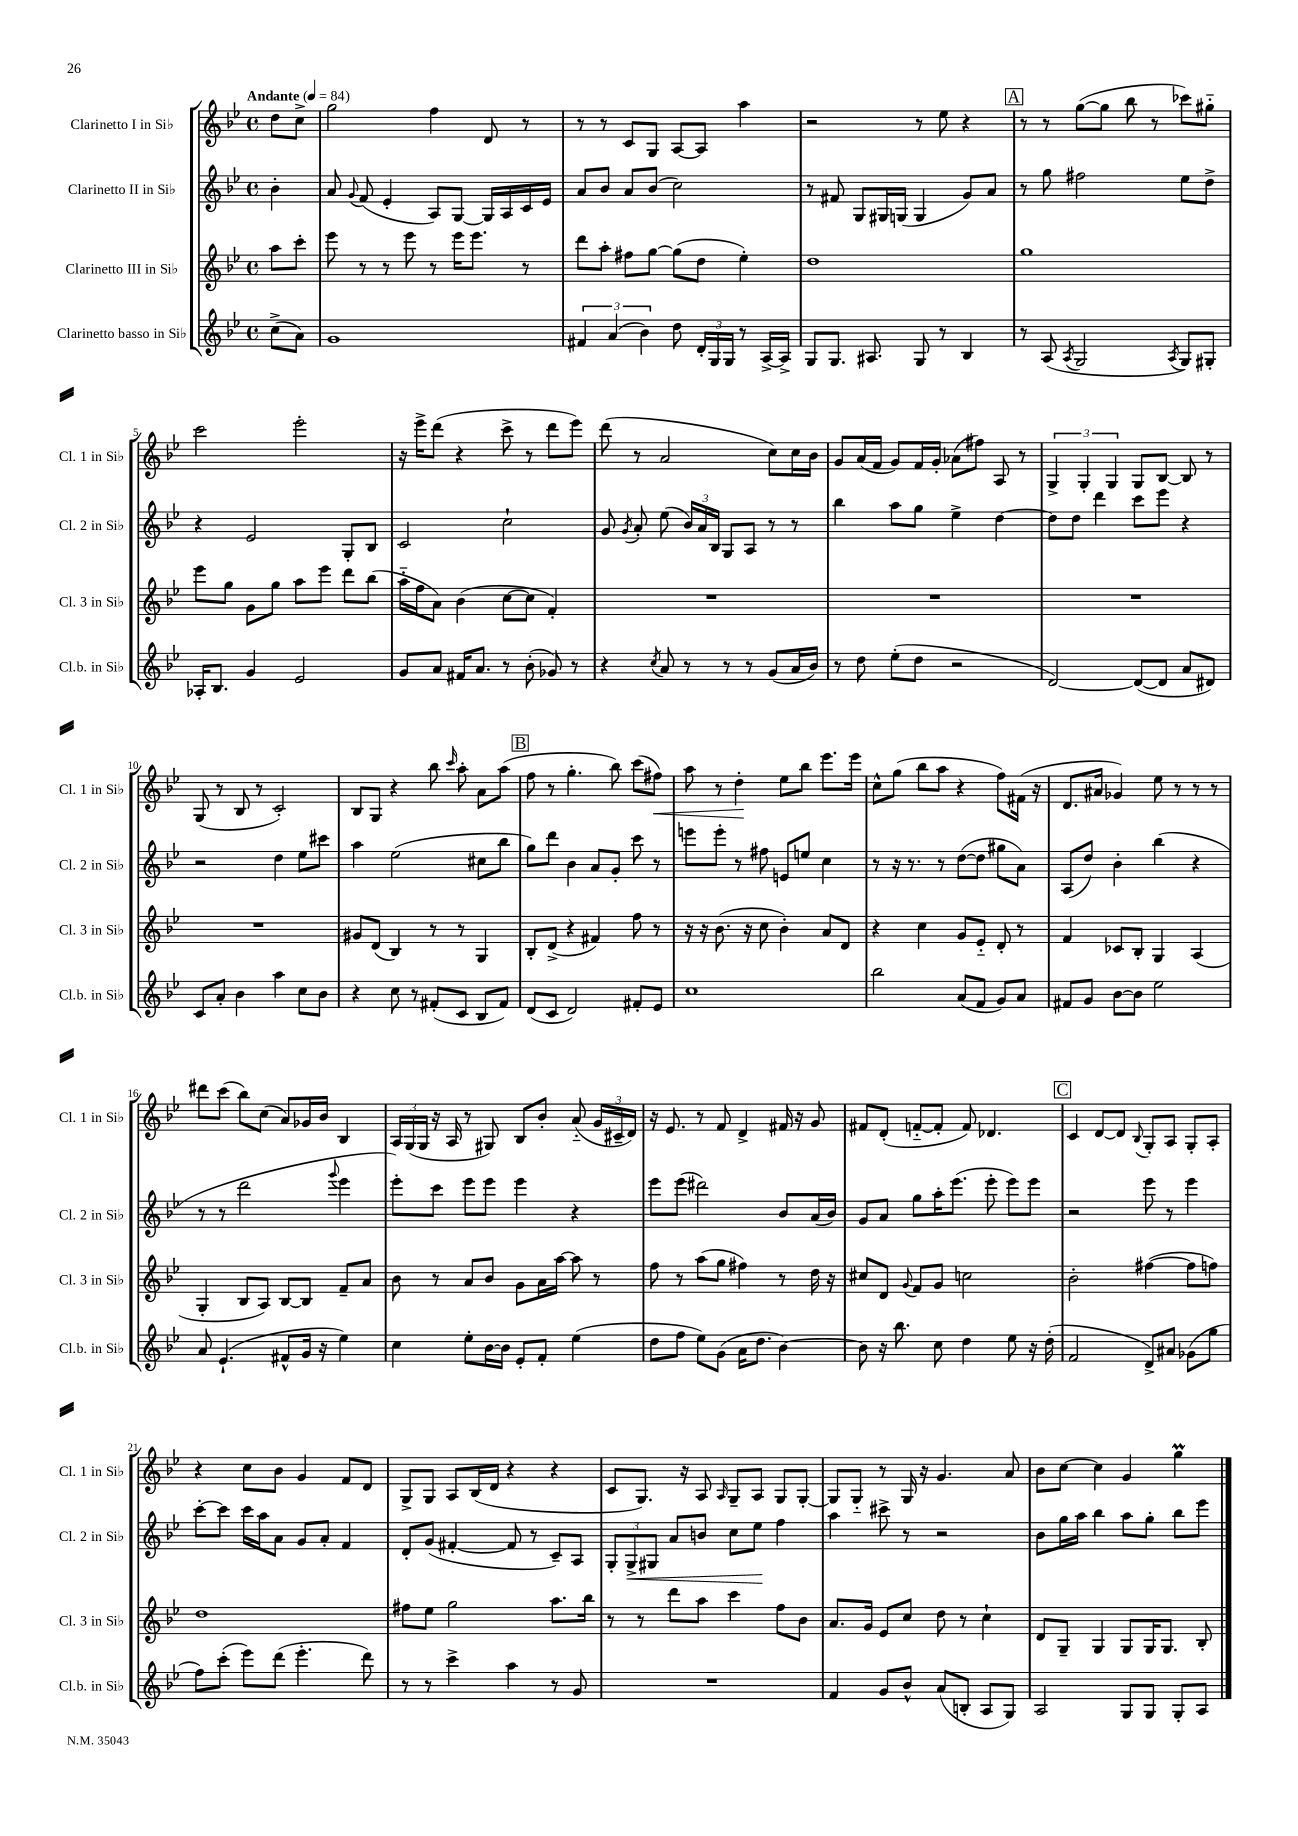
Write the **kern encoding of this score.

**kern	**kern	**kern	**kern
*staff4	*staff3	*staff2	*staff1
*clefG2	*clefG2	*clefG2	*clefG2
*k[b-e-]	*k[b-e-]	*k[b-e-]	*k[b-e-]
*M4/4	*M4/4	*M4/4	*M4/4
*met(c)	*met(c)	*met(c)	*met(c)
*MM84	*MM84	*MM84	*MM84
(8cc^	8aa	4b-'	8dd
8a)	8ccc'	.	8cc^
=	=	=	=
1g	8eee-	8a	2gg
.	.	8qqg	.
.	8r	(8f	.
.	8r	4e-'	.
.	8eee-	.	.
.	8r	8A)	4ff
.	16eee-	[8G	.
.	8.eee-	.	.
.	.	16G]	8d
.	.	16A	.
.	8r	16c	8r
.	.	16e-	.
=	=	=	=
6f#	8ddd	8a	8r
.	8aa'	8b-	8r
(6a	.	.	.
.	8ff#	8a	8c
6b-)	.	.	.
.	[8gg	(8b-	8G
8dd	(8gg]	2cc)	[8A
24d'	8dd	.	8A]
24G	.	.	.
24G	.	.	.
8r	4ee-')	.	4aa
[16A^	.	.	.
16A^]	.	.	.
=	=	=	=
8G	1dd	8r	2r
8.G	.	8f#	.
.	.	8G	.
8.A#	.	.	.
.	.	16G#	.
.	.	(16G	.
8G	.	4G	8r
8r	.	.	8ee-
4B-	.	8g)	4r
.	.	8a	.
=	=	=	=
8r	1gg	8r	8r
(8A	.	8gg	8r
8qA	.	.	.
2G	.	2ff#	([8gg
.	.	.	8gg]
.	.	.	8bb-
.	.	.	8r
8qA	.	.	.
8G)	.	8ee-	8ccc-)
8G#'	.	8dd^	8gg#'~
=	=	=	=
16A-'	8eee-	4r	2ccc
8.B-	.	.	.
.	8gg	.	.
4g	8g	2e-	.
.	8gg	.	.
2e-	8aa	.	2eee-'
.	8eee-	.	.
.	8ddd	8G'	.
.	(8bb-	8B-	.
=	=	=	=
8g	16aa'~	2c	16r
.	16ff	.	16eee-^
8a	8a)	.	(8ddd
16f#	(4b-	.	4r
8.a	.	.	.
8r	[8cc	2cc`	8ccc^
(8b-'	8cc]	.	8r
8g-)	4f')	.	8ddd
8r	.	.	8eee-)
=	=	=	=
4r	1r	8g	(8ddd
.	.	8qg	.
.	.	8a'	8r
8qcc	.	.	.
8a	.	(8ee-	2a
8r	.	24b-)	.
.	.	24a	.
.	.	24B-	.
8r	.	8G	.
8r	.	8A	.
(8g	.	8r	8cc)
16a	.	8r	16cc
16b-)	.	.	16b-
=	=	=	=
8r	1r	4bb-	8g
8dd	.	.	(16a
.	.	.	16f
(8ee-'	.	8aa	8g)
8dd	.	8gg	16f
.	.	.	16g'
2r	.	4ee-^	(8a-
.	.	.	8ff#)
.	.	[4dd	8A
.	.	.	8r
=	=	=	=
[2d)	1r	8dd]	6G^
.	.	8dd	.
.	.	.	6G'
.	.	4ddd	.
.	.	.	6G
(8d_	.	8ccc	8G
8d]	.	8eee-	[8B-
8a	.	4r	8B-]
8d#)	.	.	8r
=	=	=	=
8c	1r	2r	(8G
8a'	.	.	8r
4b-	.	.	8B-
.	.	.	8r
4aa	.	4dd	2c')
8cc	.	8ee-	.
8b-	.	8ccc#	.
=	=	=	=
4r	8g#	4aa	8B-
.	(8d	.	8G
8cc	4B-)	(2ee-	4r
8r	.	.	.
(8f#'	8r	.	8bb-
.	.	.	16qqccc
8c	8r	.	8aa'
8B-	4G	8cc#	8a
8f#)	.	8bb-	(8aa
=	=	=	=
(8d	8B-'	8gg)	8ff
8c	(8d^	8ddd	8r
2d)	4r	4b-	4.gg'
.	4f#)	8a	.
.	.	8g'	8bb-)
8f#'	8ff	8ccc	(8ccc
8e-	8r	8r	8ff#)
=	=	=	=
1cc	16r	8eee	8aa
.	16r	.	.
.	(8.b-	8eee'	8r
.	.	8r	4dd'
.	16r	.	.
.	8cc	8ff#	.
.	4b-')	8e	8ee-
.	.	8ee	8bb-
.	8a	4cc	8.eee-
.	8d	.	.
.	.	.	16eee-
=	=	=	=
2bb-	4r	8r	8cc^^
.	.	16r	(8gg
.	.	8.r	.
.	4cc	.	8bb-
.	.	8r	8aa
(8a	8g	([8dd	4r
8f	8e-'~	8dd]	.
8g)	8d'	8gg#	8ff)
8a	8r	8a)	(16f#
.	.	.	16r
=	=	=	=
8f#	4f	(8A	8.d
8g	.	8dd)	.
.	.	.	16a#
[8b-	8c-	4b-'	4g-)
8b-]	8B-'	.	.
2ee-	4G	(4bb-	8ee-
.	.	.	8r
.	(4A	4r	8r
.	.	.	8r
=	=	=	=
8a	4G'	8r	8ddd#
(4.e-`	.	8r	(8ccc
.	8B-	2ddd	8bb-)
.	8A)	.	(8cc
8f#^^	[8B-	.	8a)
16g	8B-]	.	16g-
16r	.	.	16b-
.	.	8qqggg	.
4ee-)	8f~	4eee-	4B-
.	8a	.	.
=	=	=	=
4cc	8b-	8eee-')	24A
.	.	.	(24G
.	.	.	24G
.	8r	8ccc	16r
.	.	.	16A
8ee-'	8a	8eee-	8r
[16b-	8b-	8eee-	8G#)
16b-]	.	.	.
8e-'	8g	4eee-	8B-
8f'	16a	.	8b-'
.	[16aa	.	.
(4ee-	8aa]	4r	(8a'~
.	8r	.	24g
.	.	.	24c#~
.	.	.	24d)
=	=	=	=
8dd	8ff	8eee-	16r
.	.	.	8.e-
8ff	8r	(8eee-	.
8ee-)	(8aa	2ddd#)	8r
(8g	8gg	.	8f
16a	4ff#)	.	4d^
8.dd	.	.	.
[4b-)	8r	8b-	16f#
.	.	.	16r
.	16dd	(16a	8g
.	16r	16b-)	.
=	=	=	=
8b-]	8cc#	8g	8f#
16r	8d	8a	(8d'
8.bb-	.	.	.
.	8qqg	.	.
.	8f	8gg	[8f'~
8cc	8g	16aa'	8f']
.	.	(8.eee-	.
4dd	2cc	.	8f)
.	.	8eee-'	4.d-
8ee-	.	8eee-)	.
16r	.	8eee-	.
(16dd'	.	.	.
=	=	=	=
2f	2b-'	2r	4c
.	.	.	[8d
.	.	.	8d]
.	.	.	8qqB-
8d^)	([4ff#	8eee-	8G'
8a#	.	8r	8A
(8g-	8ff#]	4eee-	8G'
8gg	8ff)	.	8A'
=	=	=	=
8ff)	1dd	[8ccc'	4r
(8ccc'	.	8ccc]	.
8eee-)	.	16ccc	8cc
.	.	16aa	.
(8ddd	.	8a	8b-
4.eee-'	.	8g	4g
.	.	8a'	.
.	.	4f	8f
8ddd)	.	.	8d
=	=	=	=
8r	8ff#	8d'	8G^
8r	8ee-	(8g	8G
4ccc^	2gg	[4f#'	8A
.	.	.	(16B-
.	.	.	16d
4aa	.	8f#]	4r
.	.	8r	.
8r	8.aa	8c~)	4r
8g	.	8A	.
.	16bb-	.	.
=	=	=	=
1r	8r	12G'	8c
.	.	12G^	.
.	8r	.	8.G)
.	.	12G#	.
.	8ddd	8a	.
.	.	.	16r
.	8aa	8b	8A
.	.	.	16qqA
.	4ccc	8cc	8G~
.	.	8ee-	8A
.	8ff	4ff	8G
.	8b-	.	[8G'
=	=	=	=
4f	8.a	4aa	8G]
.	.	.	8G'~
.	16g	.	.
8g	8e-	8ccc#^	8r
8b-^^	8cc	8r	16G
.	.	.	16r
(8a	8dd	2r	4.g
8B'	8r	.	.
8A	4cc`	.	.
8G)	.	.	8a
=	=	=	=
2A	8d	8b-	8b-
.	8G~	16gg	[8cc
.	.	16aa	.
.	4G	4bb-	4cc]
8G	8G	8aa	4g
8G	16G	8gg'	.
.	8.G	.	.
8G'	.	8bb-	4gg
8A	8B-'	8eee-	.
==	==	==	==
*-	*-	*-	*-
